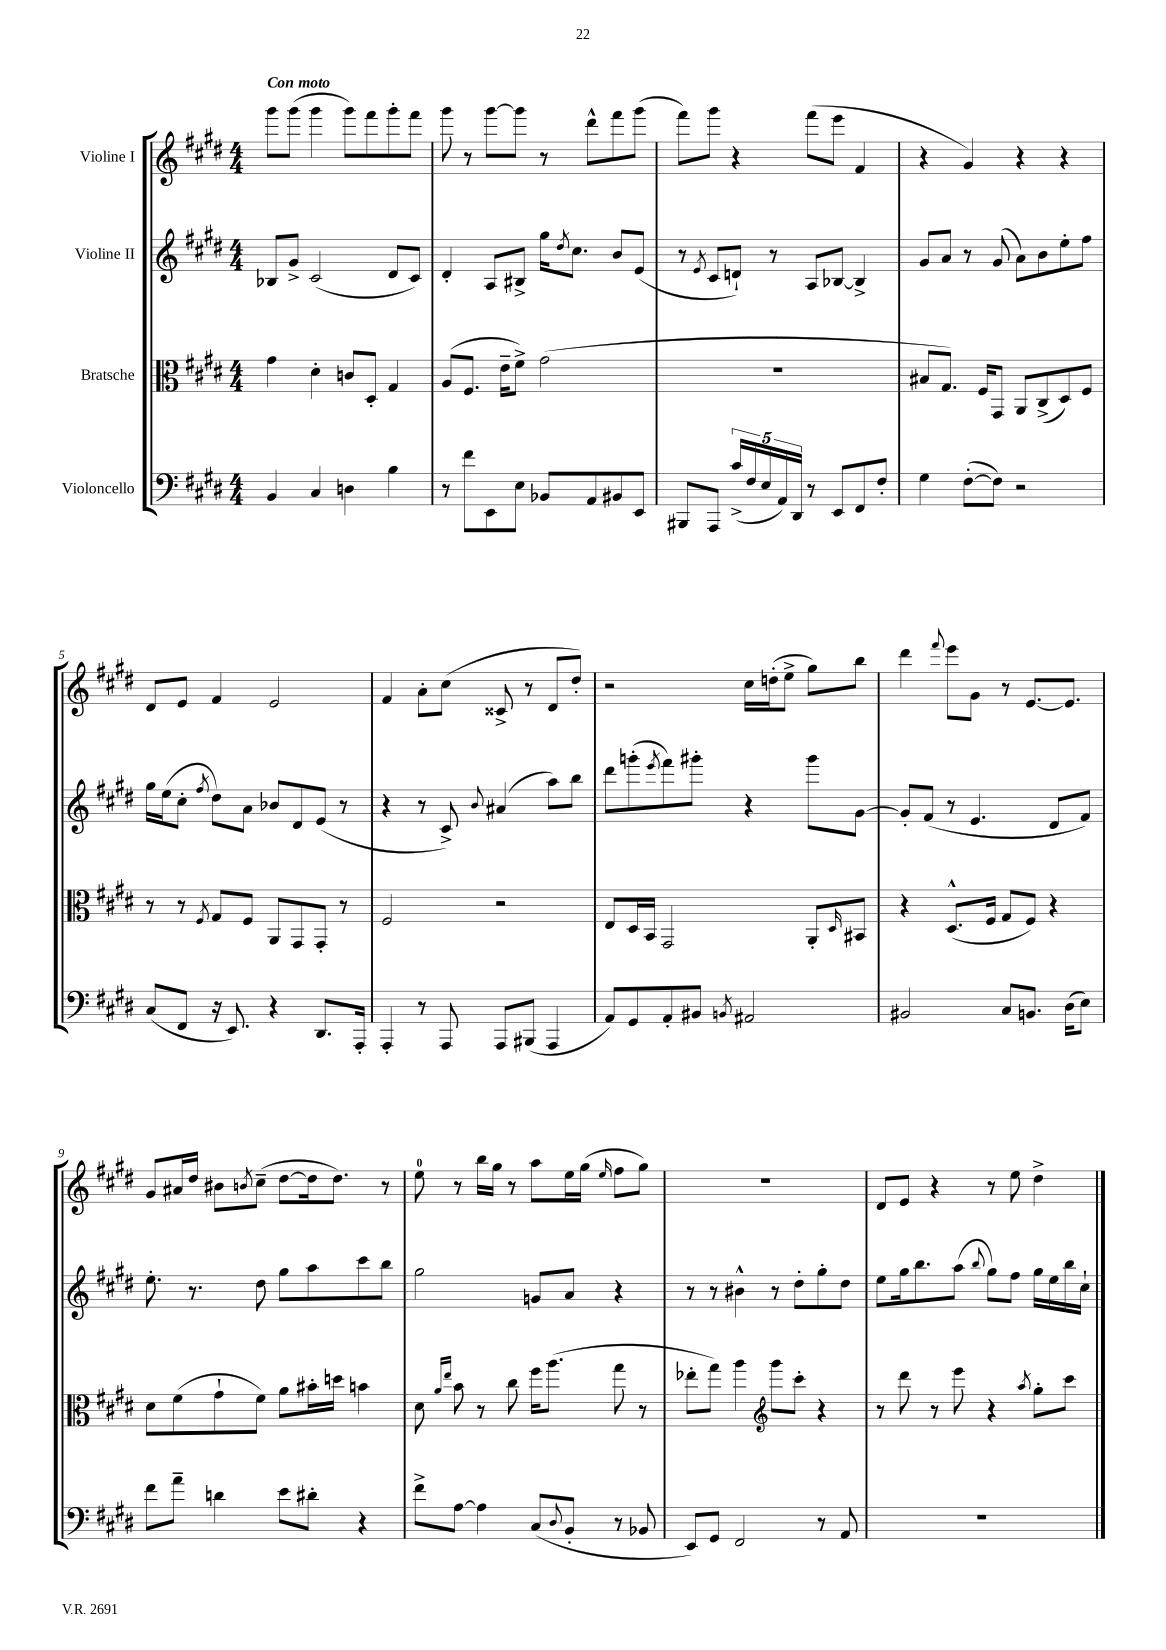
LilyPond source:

<<
\new StaffGroup <<
\new Staff = "s0" \with { instrumentName = "Violine I" } {
    \clef treble \key e \major \numericTimeSignature \time 4/4 \tempo "Con moto"
    gis'''8 gis'''8( gis'''4 gis'''8) fis'''8 gis'''8-. fis'''8 |
    gis'''8 r8 gis'''8~ gis'''8 r8 dis'''8-^ fis'''8 gis'''8( |
    fis'''8) gis'''8 r4 fis'''8( e'''8 fis'4 |
    r4 gis'4) r4 r4 |
    dis'8 e'8 fis'4 e'2 |
    fis'4 a'8-. cis''8( cisis'8-> r8 dis'8 dis''8-.) |
    r2 cis''16 d''16-.( e''8-> gis''8) b''8 |
    dis'''4 \appoggiatura { fis'''8 } e'''8 gis'8 r8 e'8.~ e'8. |
    gis'8 ais'16 dis''16 bis'8 \acciaccatura { b'8 } cis''8--( dis''8~ dis''16 dis''8.) r8 |
    e''8-0 r8 b''16 gis''16 r8 a''8 e''16 gis''16( \grace { e''16 } fis''8 gis''8) |
    R1 |
    dis'8 e'8 r4 r8 e''8 dis''4-> \bar "|." |
}
\new Staff = "s1" \with { instrumentName = "Violine II" } {
    \clef treble \key e \major \numericTimeSignature \time 4/4
    bes8 gis'8-> cis'2( dis'8 cis'8) |
    dis'4-. a8 bis8-> gis''16 \acciaccatura { dis''8 } cis''8. b'8 e'8( |
    r8 \acciaccatura { e'8 } cis'8 d'8-!) r8 a8 bes8~ bes4-> |
    gis'8 a'8 r8 gis'8( a'8) b'8 e''8-. fis''8 |
    gis''16 e''16( cis''8-. \acciaccatura { fis''8 } dis''8) a'8 bes'8 dis'8 e'8( r8 |
    r4 r8 cis'8->) \appoggiatura { b'8 } ais'4( a''8) b''8 |
    dis'''8 g'''8-.( \acciaccatura { e'''8 } fis'''8) gis'''8-. r4 gis'''8 gis'8~ |
    gis'8-. fis'8( r8 e'4. dis'8 fis'8) |
    e''8.-. r8. dis''8 gis''8 a''8 cis'''8 b''8 |
    gis''2 g'8 a'8 r4 |
    r8 r8 bis'4-^ r8 dis''8-. gis''8-. dis''8 |
    e''8 gis''16 b''8. a''8( \appoggiatura { b''8 } gis''8) fis''8 gis''16 e''16 b''16 cis''16-! \bar "|." |
}
\new Staff = "s2" \with { instrumentName = "Bratsche" } {
    \clef alto \key e \major \numericTimeSignature \time 4/4
    gis'4 dis'4-. c'8 dis8-. gis4 |
    a8( fis8. e'16-- fis'8->) gis'2( |
    R1 |
    bis8 gis8.) fis16 gis,8 a,8 cis8->( dis8) fis8 |
    r8 r8 \acciaccatura { fis8 } gis8 fis8 a,8 gis,8 gis,8-. r8 |
    fis2 r2 |
    e8 dis16 b,16 gis,2 a,8-. \grace { dis16 } bis,8 |
    r4 dis8.-^( fis16 gis8 fis8) r4 |
    dis'8 fis'8( gis'8-! fis'8) a'8 bis'16-. d''16 b'4 |
    dis'8 \grace { a'16 e''16 } b'8 r8 cis''8 fis''16 a''8.( gis''8 r8 |
    ees''8-. gis''8) a''4 \clef treble gis'''8 cis'''8-. r4 |
    r8 dis'''8 r8 e'''8 r4 \acciaccatura { a''8 } gis''8-. cis'''8 \bar "|." |
}
\new Staff = "s3" \with { instrumentName = "Violoncello" } {
    \clef bass \key e \major \numericTimeSignature \time 4/4
    b,4 cis4 d4 b4 |
    r8 fis'8 e,8 e8 bes,8 a,8 bis,8 e,8 |
    bis,,8 a,,8 \tuplet 5/4 { cis'16->( fis16 e16 a,16) dis,16 } r8 e,8 fis,8 fis8-. |
    gis4 fis8~-.( fis8) r2 |
    cis8( fis,8 r16 e,8.) r4 dis,8. a,,16-. |
    a,,4-. r8 a,,8 a,,8 bis,,8( a,,4 |
    a,8) gis,8 a,8-. bis,8 \acciaccatura { b,8 } ais,2 |
    bis,2 cis8 b,8. dis16( e8) |
    fis'8 a'8-- d'4 e'8 dis'8-. r4 |
    fis'8-> a8~ a4 cis8( \appoggiatura { dis8 } b,8-. r8 bes,8 |
    e,8) gis,8 fis,2 r8 a,8 |
    R1 \bar "|." |
}
>>
>>
